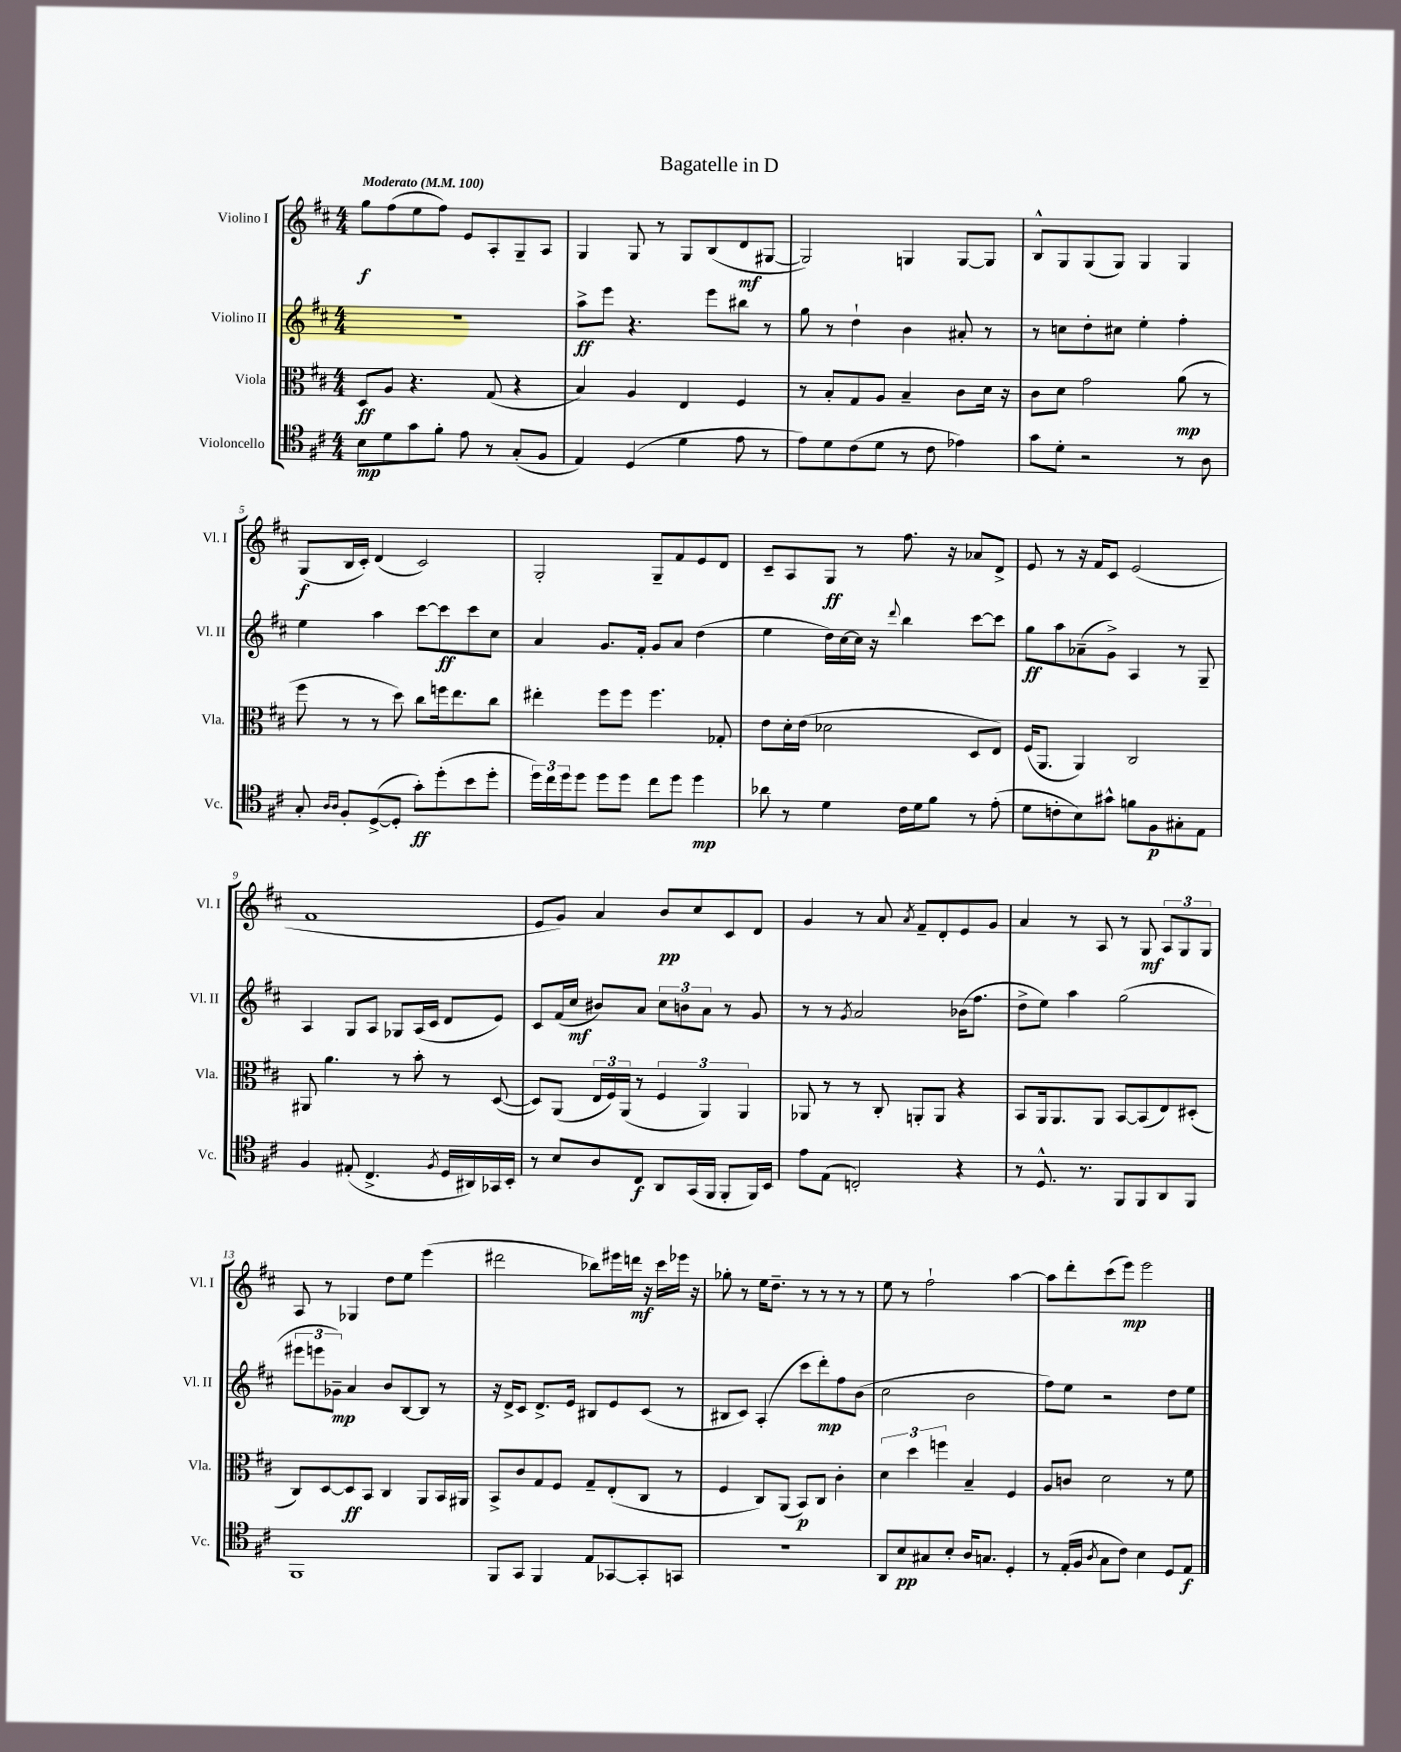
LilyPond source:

\header { title = "Bagatelle in D" }
<<
\new StaffGroup <<
\new Staff = "s0" \with { instrumentName = "Violino I" shortInstrumentName = "Vl. I" } {
    \clef treble \key d \major \numericTimeSignature \time 4/4 \tempo "Moderato" 4 = 100
    g''8\f fis''8( e''8 fis''8) e'8 a8-. g8-- a8 |
    g4 g8 r8 g8 b8( d'8\mf gis8~ |
    gis2) g4 g8~ g8 |
    b8-^ g8 g8( g8) g4 g4 |
    g8\f( b16 cis'16-.) d'4( cis'2) |
    g2-. g8-- fis'8 e'8 d'8 |
    cis'8-- a8 g8\ff r8 fis''8. r16 aes'8 d'8-> |
    e'8 r8 r16 fis'16 cis'8 e'2( |
    fis'1 |
    e'8 g'8) a'4 b'8\pp cis''8 cis'8 d'8 |
    g'4 r8 a'8 \acciaccatura { a'8 } fis'8-- d'8-. e'8 g'8 |
    a'4 r8 a8 r8 g8\mf \tuplet 3/2 { a8 g8 g8 } |
    a8 r8 ges4 d''8 e''8 e'''4( |
    dis'''2 bes''8) eis'''16 d'''16\mf r16 cis'''16 ees'''16 r16 |
    ges''8-. r8 e''16 d''8.-- r8 r8 r8 r8 |
    e''8 r8 fis''2-! a''4~ |
    a''8 d'''8-. cis'''8( e'''8\mp) e'''2 \bar "|." |
}
\new Staff = "s1" \with { instrumentName = "Violino II" shortInstrumentName = "Vl. II" } {
    \clef treble \key d \major \numericTimeSignature \time 4/4
    r1 |
    a''8->\ff e'''8 r4. e'''8 bis''8 r8 |
    g''8 r8 d''4-! b'4 ais'8-. r8 |
    r8 c''8 d''8-. cis''8 e''4-. fis''4-. |
    e''4 a''4 cis'''8~ cis'''8\ff cis'''8 cis''8 |
    a'4 g'8. fis'16-. g'8 a'8 d''4( |
    e''4 d''16) cis''16~ cis''16 r16 \appoggiatura { d'''8 } b''4 cis'''8~ cis'''8 |
    g''8\ff a''8 aes'8--( g'8->) a4 r8 g8-- |
    a4 g8 a8 ges8 a16( cis'16 d'8 e'8) |
    cis'8 fis'16( cis''16\mf bis'8) a'8 \tuplet 3/2 { cis''8 b'8 a'8 } r8 g'8 |
    r8 r8 \acciaccatura { g'8 } a'2 bes'16( fis''8. |
    d''8-> e''8) a''4 g''2( |
    \tuplet 3/2 { eis'''8 e'''8 ges'8--\mp) } a'4 b'8 b8~ b8 r8 |
    r16 d'16-> cis'8 d'8.-> e'16 bis8 e'8 cis'8( r8 |
    bis8 cis'8) a4-.( cis'''8 d'''8-.\mp) fis''8 b'8( |
    cis''2 b'2 |
    fis''8) e''8 r2 d''8 e''8 \bar "|." |
}
\new Staff = "s2" \with { instrumentName = "Viola" shortInstrumentName = "Vla." } {
    \clef alto \key d \major \numericTimeSignature \time 4/4
    d8\ff a8 r4. g8( r4 |
    b4) a4 e4 fis4 |
    r8 b8-. g8 a8 b4-- cis'8 d'16 r16 |
    cis'8 d'8 g'2 a'8\mp( r8 |
    fis''8 r8 r8 d''8) cis''8 f''16 e''8. cis''8 |
    eis''4-. fis''8 fis''8 fis''4. ges8-. |
    e'8 d'16-. e'16( des'2 d8 e8) |
    fis16( a,8. a,4) cis2 |
    ais,8 a'4. r8 b'8-. r8 d8~( |
    d8) a,8( \tuplet 3/2 { e16 fis16) a,16( } r8 \tuplet 3/2 { fis4 a,4) a,4 } |
    aes,8 r8 r8 cis8-. a,8-. a,8 r4 |
    b,8 a,16 a,8. a,8 b,8~ b,8( e8) dis8-.( |
    cis8) d8~ d8\ff b,8 cis4 a,8 b,16 ais,16 |
    b,8-> cis'8 g8 fis8 g8-- e8-.( cis8 r8 |
    fis4 cis8) a,8( b,8\p) cis8 cis'4-. |
    \tuplet 3/2 { d'4 d''4 f''4 } b4-- fis4 |
    a8 c'8 d'2 r8 fis'8 \bar "|." |
}
\new Staff = "s3" \with { instrumentName = "Violoncello" shortInstrumentName = "Vc." } {
    \clef tenor \key d \major \numericTimeSignature \time 4/4
    b8\mp d'8 g'8 fis'8-. e'8 r8 g8-.( fis8 |
    e4) d4( d'4 e'8 r8 |
    e'8) d'8 cis'8( d'8 r8 cis'8 ees'4) |
    g'8 d'8-. r2 r8 a8 |
    g8-. \grace { a16 a16 } fis8-. d8~->( d8-. g'8-.\ff) d''8-.( b'8 d''8-. |
    \tuplet 3/2 { d''16) cis''16 d''16 } d''8 d''8 d''8 cis''8 d''8 d''4\mp |
    aes'8 r8 d'4 cis'16 d'16 fis'8 r8 e'8-.( |
    d'8 c'8-. b8) gis'8-^ f'8 fis8\p gis8-. e8 |
    fis4 eis8-.( cis4.-> \acciaccatura { fis8 } d16 ais,16) ges,16 b,16-. |
    r8 b8 a8 cis8\f a,8 g,16( fis,16 fis,8-. fis,16) b,16 |
    e'8 e8( c2-.) r4 |
    r8 d8.-^ r8. fis,8 fis,8 a,8 fis,8 |
    fis,1 |
    fis,8 g,8 fis,4 e8 ges,8~ ges,8-. g,8 |
    R1 |
    a,8 b8\pp gis8 b8-. a16 g8. d4-. |
    r8 e16-.( fis16 \acciaccatura { a8 } g8 cis'8) b4 d8 e8\f \bar "|." |
}
>>
>>
